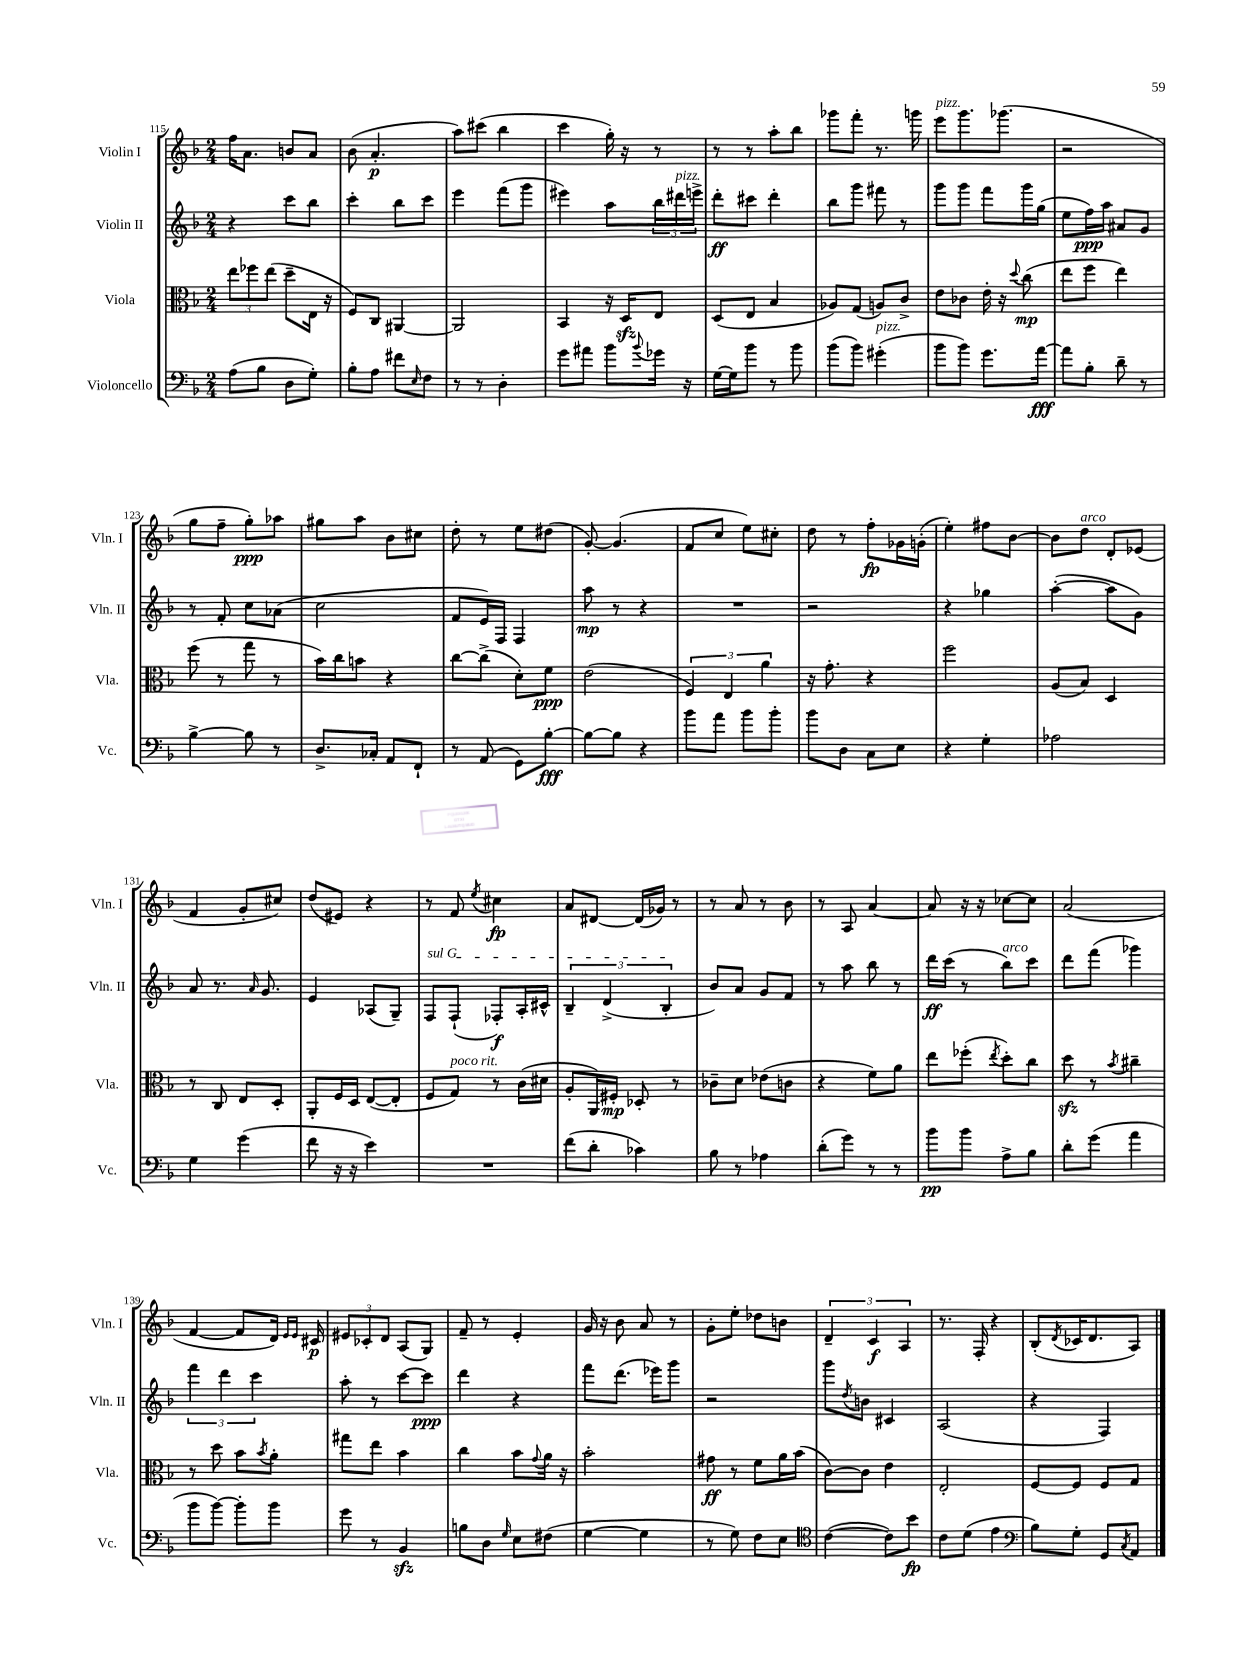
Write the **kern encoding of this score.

**kern	**dynam	**kern	**dynam	**kern	**dynam	**kern	**dynam
*part4	*part4	*part3	*part3	*part2	*part2	*part1	*part1
*staff4	*staff4	*staff3	*staff3	*staff2	*staff2	*staff1	*staff1
*I"Violoncello	*	*I"Viola	*	*I"Violin II	*	*I"Violin I	*
*I'Vc.	*	*I'Vla.	*	*I'Vln. II	*	*I'Vln. I	*
*clefF4	*	*clefC3	*	*clefG2	*	*clefG2	*
*k[b-]	*	*k[b-]	*	*k[b-]	*	*k[b-]	*
*M2/4	*	*M2/4	*	*M2/4	*	*M2/4	*
=115	=115	=115	=115	=115	=115	=115	=115
(8A\L	.	12ee\L	.	4r	.	16ff\KL	.
.	.	.	.	.	.	8.a\J	.
.	.	12ff-X\	.	.	.	.	.
8B-\J	.	.	.	.	.	.	.
.	.	(12ee\J	.	.	.	.	.
8D\L	.	8dd~\L	.	8ccc\L	.	8bn/L	.
8G'\J)	.	16E\Jk	.	8bb-\J	.	8a/J	.
.	.	16r	.	.	.	.	.
=116	=116	=116	=116	=116	=116	=116	=116
8B-'\L	.	8F/L)	.	4ccc'\	.	(8b-\	.
8A\J	.	8C/J	.	.	.	4.a'/	p
8f#X\L	.	[4AA#X/	.	8bb-\L	.	.	.
16qqE/	.	.	.	.	.	.	.
8F\J	.	.	.	8ccc\J	.	.	.
=117	=117	=117	=117	=117	=117	=117	=117
8r	.	2AA#/]	.	4eee\	.	8aa\L)	.
8r	.	.	.	.	.	(8ccc#X\J	.
4D'\	.	.	.	(8fff\L	.	4bb-\	.
.	.	.	.	8ggg\J	.	.	.
=118	=118	=118	=118	=118	=118	=118	=118
8g\L	.	4BB-/	.	4eee#X\)	.	4ccc\	.
8a#X\J	.	.	.	.	.	.	.
8b-\L	.	16r	.	8aa\L	.	16gg'\)	.
.	.	16Dzz/KL	.	.	.	16r	.
8qqb-/	.	.	.	.	.	.	.
16g-X\Jk	.	8E/J	.	24bb-\L	.	8r	.
!	!	!	!	!LO:TX:a:i:t=pizz.	!	!	!
.	.	.	.	24ddd#X\	.	.	.
16r	.	.	.	.	.	.	.
.	.	.	.	24eeen^\JJ	.	.	.
=119	=119	=119	=119	=119	=119	=119	=119
[16G\LL	.	(8D/L	.	8ddd'\L	ff	8r	.
16G\J]	.	.	.	.	.	.	.
8b-\J	.	8E/J	.	8ccc#X\J	.	8r	.
8r	.	4B-/	.	4ddd'\	.	8aa'\L	.
8b-\	.	.	.	.	.	8bb-\J	.
=120	=120	=120	=120	=120	=120	=120	=120
(8b-\L	.	8A-X/L)	.	8bb-\L	.	8ggg-X\L	.
8b-\J)	.	(8G/J	.	8ggg\J	.	8fff'\J	.
!LO:TX:a:i:t=pizz.	!	!	!	!	!	!	!
(4g#X'\	.	8An/L)	.	8fff#X\	.	8.r	.
.	.	8c^/J	.	8r	.	.	.
.	.	.	.	.	.	16gggn\	.
=121	=121	=121	=121	=121	=121	=121	=121
!	!	!	!	!	!	!LO:TX:a:i:t=pizz.	!
8b-\L	.	8e\L	.	8ggg\L	.	8eee\L	.
8b-\J)	.	8c-X\J	.	8ggg\J	.	8.ggg\	.
8.g\L	.	16e'\	.	8fff\L	.	.	.
.	.	16r	.	.	.	(8.ggg-X\J	.
.	.	8qqdd/	.	.	.	.	.
.	.	(8cc\	mp	16ggg\L	.	.	.
[16a\Jk	fff	.	.	(16gg\JJ	.	.	.
=122	=122	=122	=122	=122	=122	=122	=122
8a\L]	.	8ee\L	.	8ee\L	.	2r	.
8B-'\J	.	8ff\J	.	16ff\L)	ppp	.	.
.	.	.	.	16aa\JJ	.	.	.
8d~\	.	4ee\)	.	8a#X/L	.	.	.
8r	.	.	.	8g/J	.	.	.
!!LO:LB:g=z
=123	=123	=123	=123	=123	=123	=123	=123
[4B-^\	.	(8ff\	.	8r	.	8gg\L	.
.	.	8r	.	8f'/	.	8ff~\J	.
8B-\]	.	8gg\	.	8cc\L	.	8gg'\L)	ppp
8r	.	8r	.	(8a-X\J	.	8aa-X\J	.
=124	=124	=124	=124	=124	=124	=124	=124
8.D^/L	.	16b-\LL)	.	2cc\	.	8gg#X\L	.
.	.	16cc\J	.	.	.	.	.
.	.	8bn\J	.	.	.	8aa\J	.
16C-X'/Jk	.	.	.	.	.	.	.
8AA/L	.	4r	.	.	.	8b-\L	.
8FF`/J	.	.	.	.	.	8cc#X\J	.
=125	=125	=125	=125	=125	=125	=125	=125
8r	.	[8cc\L	.	8f/L	.	8dd'\	.
(8AA/	.	(8cc^\J]	.	16e/L)	.	8r	.
.	.	.	.	16F/JJ	.	.	.
8GG\L)	.	8d'\L)	.	4F/	.	8ee\L	.
[8B-'\J	fff	8f\J	ppp	.	.	(8dd#X\J	.
=126	=126	=126	=126	=126	=126	=126	=126
8B-\L_	.	(2e\	.	8aa\	mp	[8g'/)	.
8B-\J]	.	.	.	8r	.	(4.g/]	.
4r	.	.	.	4r	.	.	.
=127	=127	=127	=127	=127	=127	=127	=127
8b-\L	.	6F/)	.	2r	.	8f/L	.
8a\J	.	.	.	.	.	8cc/J	.
.	.	6E/	.	.	.	.	.
8b-\L	.	.	.	.	.	8ee\L)	.
.	.	6a\	.	.	.	.	.
8b-'\J	.	.	.	.	.	8cc#X'\J	.
=128	=128	=128	=128	=128	=128	=128	=128
8b-\L	.	16r	.	2r	.	8dd\	.
.	.	8.g'\	.	.	.	.	.
8D\J	.	.	.	.	.	8r	.
8C\L	.	4r	.	.	.	8ff'\L	fp
8E\J	.	.	.	.	.	16g-X\L	.
.	.	.	.	.	.	(16gn'\JJ	.
=129	=129	=129	=129	=129	=129	=129	=129
4r	.	2ff\	.	4r	.	4ee'\)	.
4G'\	.	.	.	4gg-X\	.	8ff#X\L	.
.	.	.	.	.	.	[8b-\J	.
=130	=130	=130	=130	=130	=130	=130	=130
2A-X\	.	(8A/L	.	([4aa'\	.	8b-\L]	.
!	!	!	!	!	!	!LO:TX:a:i:t=arco	!
.	.	8B-/J)	.	.	.	8dd\J	.
.	.	4D/	.	8aa\L]	.	8d'/L	.
.	.	.	.	8g\J)	.	(8e-X/J	.
!!LO:LB:g=z
=131	=131	=131	=131	=131	=131	=131	=131
4G\	.	8r	.	8a/	.	4f/	.
.	.	8C/	.	8.r	.	.	.
(4g\	.	8E/L	.	.	.	8g'/L	.
.	.	.	.	16qqa/	.	.	.
.	.	.	.	8.g/	.	.	.
.	.	8D'/J	.	.	.	8cc#X/J)	.
=132	=132	=132	=132	=132	=132	=132	=132
8f\	.	8AA'/L	.	4e/	.	(8dd/L	.
16r	.	16F/L	.	.	.	8e#X/J)	.
16r	.	16D/JJ	.	.	.	.	.
4e\)	.	([8E/L	.	(8A-X/L	.	4r	.
.	.	8E'/J]	.	8G~/J)	.	.	.
=133	=133	=133	=133	=133	=133	=133	=133
!	!	!	!	!LO:TX:a:i:t=sul G	!	!	!
2r	.	8F/L	.	8F/L	.	8r	.
!	!	!LO:TX:a:i:t=poco rit.	!	!	!	!	!
.	.	8G/J)	.	(8F`/J	.	8f/	.
.	.	.	.	.	.	8qee/	.
.	.	8r	.	8F-X'/L)	f	4cc#X\	fp
.	.	(16c\LL	.	16A'/L	.	.	.
.	.	16d#X\JJ	.	16c#X^^/JJ	.	.	.
=134	=134	=134	=134	=134	=134	=134	=134
(8f\L	.	8A'/L	.	6B-~/	.	8a/L	.
8d'\J	.	16AA/L)	.	.	.	[8d#X/J	.
.	.	.	.	(6d^/	.	.	.
.	.	16F#X'/JJ	mp	.	.	.	.
4c-X\)	.	8D-X'/	.	.	.	(16d#/LL]	.
.	.	.	.	.	.	16g-X/JJ)	.
.	.	.	.	6B-'/	.	.	.
.	.	8r	.	.	.	8r	.
=135	=135	=135	=135	=135	=135	=135	=135
8B-\	.	8c-X~\L	.	8b-/L)	.	8r	.
8r	.	8d\J	.	8a/J	.	8a/	.
4A-X\	.	(8e-X\L	.	8g/L	.	8r	.
.	.	8cn\J	.	8f/J	.	8b-\	.
=136	=136	=136	=136	=136	=136	=136	=136
(8d'\L	.	4r	.	8r	.	8r	.
8g\J)	.	.	.	8aa\	.	8A/	.
8r	.	8f\L)	.	8bb-\	.	[4a/	.
8r	.	8a\J	.	8r	.	.	.
=137	=137	=137	=137	=137	=137	=137	=137
8b-\L	pp	8ee\L	.	16ddd\LL	ff	8a/]	.
.	.	.	.	(16ccc\JJ	.	.	.
8b-\J	.	(8ff-X'\J	.	8r	.	16r	.
.	.	.	.	.	.	16r	.
.	.	8qee/	.	.	.	.	.
!	!	!	!	!LO:TX:a:i:t=arco	!	!	!
8A^\L	.	8dd'\L)	.	8bb-\L)	.	[8cc-X\L	.
8B-\J	.	8cc\J	.	8ccc\J	.	8cc-\J]	.
=138	=138	=138	=138	=138	=138	=138	=138
8d'\L	.	8ddzz\	.	8ddd\L	.	(2a/	.
(8g\J	.	8r	.	(8fff\J	.	.	.
.	.	8qb-/	.	.	.	.	.
4a\	.	4cc#X~\	.	4ggg-X\)	.	.	.
!!LO:LB:g=z
=139	=139	=139	=139	=139	=139	=139	=139
8b-\L	.	8r	.	6fff\	.	[4f/	.
[8b-\J)	.	8dd\	.	.	.	.	.
.	.	.	.	6ddd\	.	.	.
8b-'\L]	.	8b-\L	.	.	.	8f/L]	.
.	.	.	.	6ccc\	.	.	.
.	.	8qb-/	.	.	.	.	.
8b-\J	.	8a'\J	.	.	.	16d/Jk)	.
.	.	.	.	.	.	16qqe/LL	.
.	.	.	.	.	.	16qqe/JJ	.
.	.	.	.	.	.	16c#X/	p
=140	=140	=140	=140	=140	=140	=140	=140
8g\	.	8gg#X\L	.	8aa'\	.	12e#X/L	.
.	.	.	.	.	.	12c-X'/	.
8r	.	8ee\J	.	8r	.	.	.
.	.	.	.	.	.	12d/J	.
4BB-zz/	.	4b-\	.	[8ccc\L	.	(8A/L	.
.	.	.	.	8ccc\J]	ppp	8G/J)	.
=141	=141	=141	=141	=141	=141	=141	=141
8Bn\L	.	4cc\	.	4ddd\	.	8f~/	.
8D\J	.	.	.	.	.	8r	.
16qqG/	.	.	.	.	.	.	.
8E\L	.	8b-\L	.	4r	.	4e'/	.
.	.	8qqg/	.	.	.	.	.
(8F#X\J	.	16a\Jk	.	.	.	.	.
.	.	16r	.	.	.	.	.
=142	=142	=142	=142	=142	=142	=142	=142
[4G\	.	2b-'\	.	8fff\L	.	16g/	.
.	.	.	.	.	.	16r	.
.	.	.	.	(8.ddd\J	.	8b-\	.
4G\]	.	.	.	.	.	8a/	.
.	.	.	.	16eee-X\KL)	.	.	.
.	.	.	.	8ggg\J	.	8r	.
=143	=143	=143	=143	=143	=143	=143	=143
8r	.	8g#X\	ff	2r	.	8g'\L	.
8G\)	.	8r	.	.	.	8ee'\J	.
8F\L	.	8f\L	.	.	.	8dd-X\L	.
8E\J	.	16a\L	.	.	.	8bn\J	.
.	.	(16b-\JJ	.	.	.	.	.
=144	=144	=144	=144	=144	=144	=144	=144
*clefC4	*	*	*	*	*	*	*
([4c\	.	[8c\L)	.	8ggg\L	.	6d~/	.
.	.	.	.	8qdd/	.	.	.
.	.	8c\J]	.	8bn\J	.	.	.
.	.	.	.	.	.	6c/	f
8c\L])	.	4e\	.	4c#X/	.	.	.
.	.	.	.	.	.	6A/	.
8b-\J	fp	.	.	.	.	.	.
=145	=145	=145	=145	=145	=145	=145	=145
8c\L	.	2E'/	.	(2A/	.	8.r	.
(8d\J	.	.	.	.	.	.	.
.	.	.	.	.	.	16F'/	.
4e\	.	.	.	.	.	4r	.
=146	=146	=146	=146	=146	=146	=146	=146
*clefF4	*	*	*	*	*	*	*
8B-\L)	.	[8F/L	.	4r	.	(8B-'/L	.
.	.	.	.	.	.	8qd/	.
8G'\J	.	8F/J]	.	.	.	16c-X/K	.
.	.	.	.	.	.	8.d/	.
8GG/L	.	8F/L	.	4F/)	.	.	.
8qC/	.	.	.	.	.	.	.
8AA/J	.	8G/J	.	.	.	8A/J)	.
==	==	==	==	==	==	==	==
*-	*-	*-	*-	*-	*-	*-	*-
